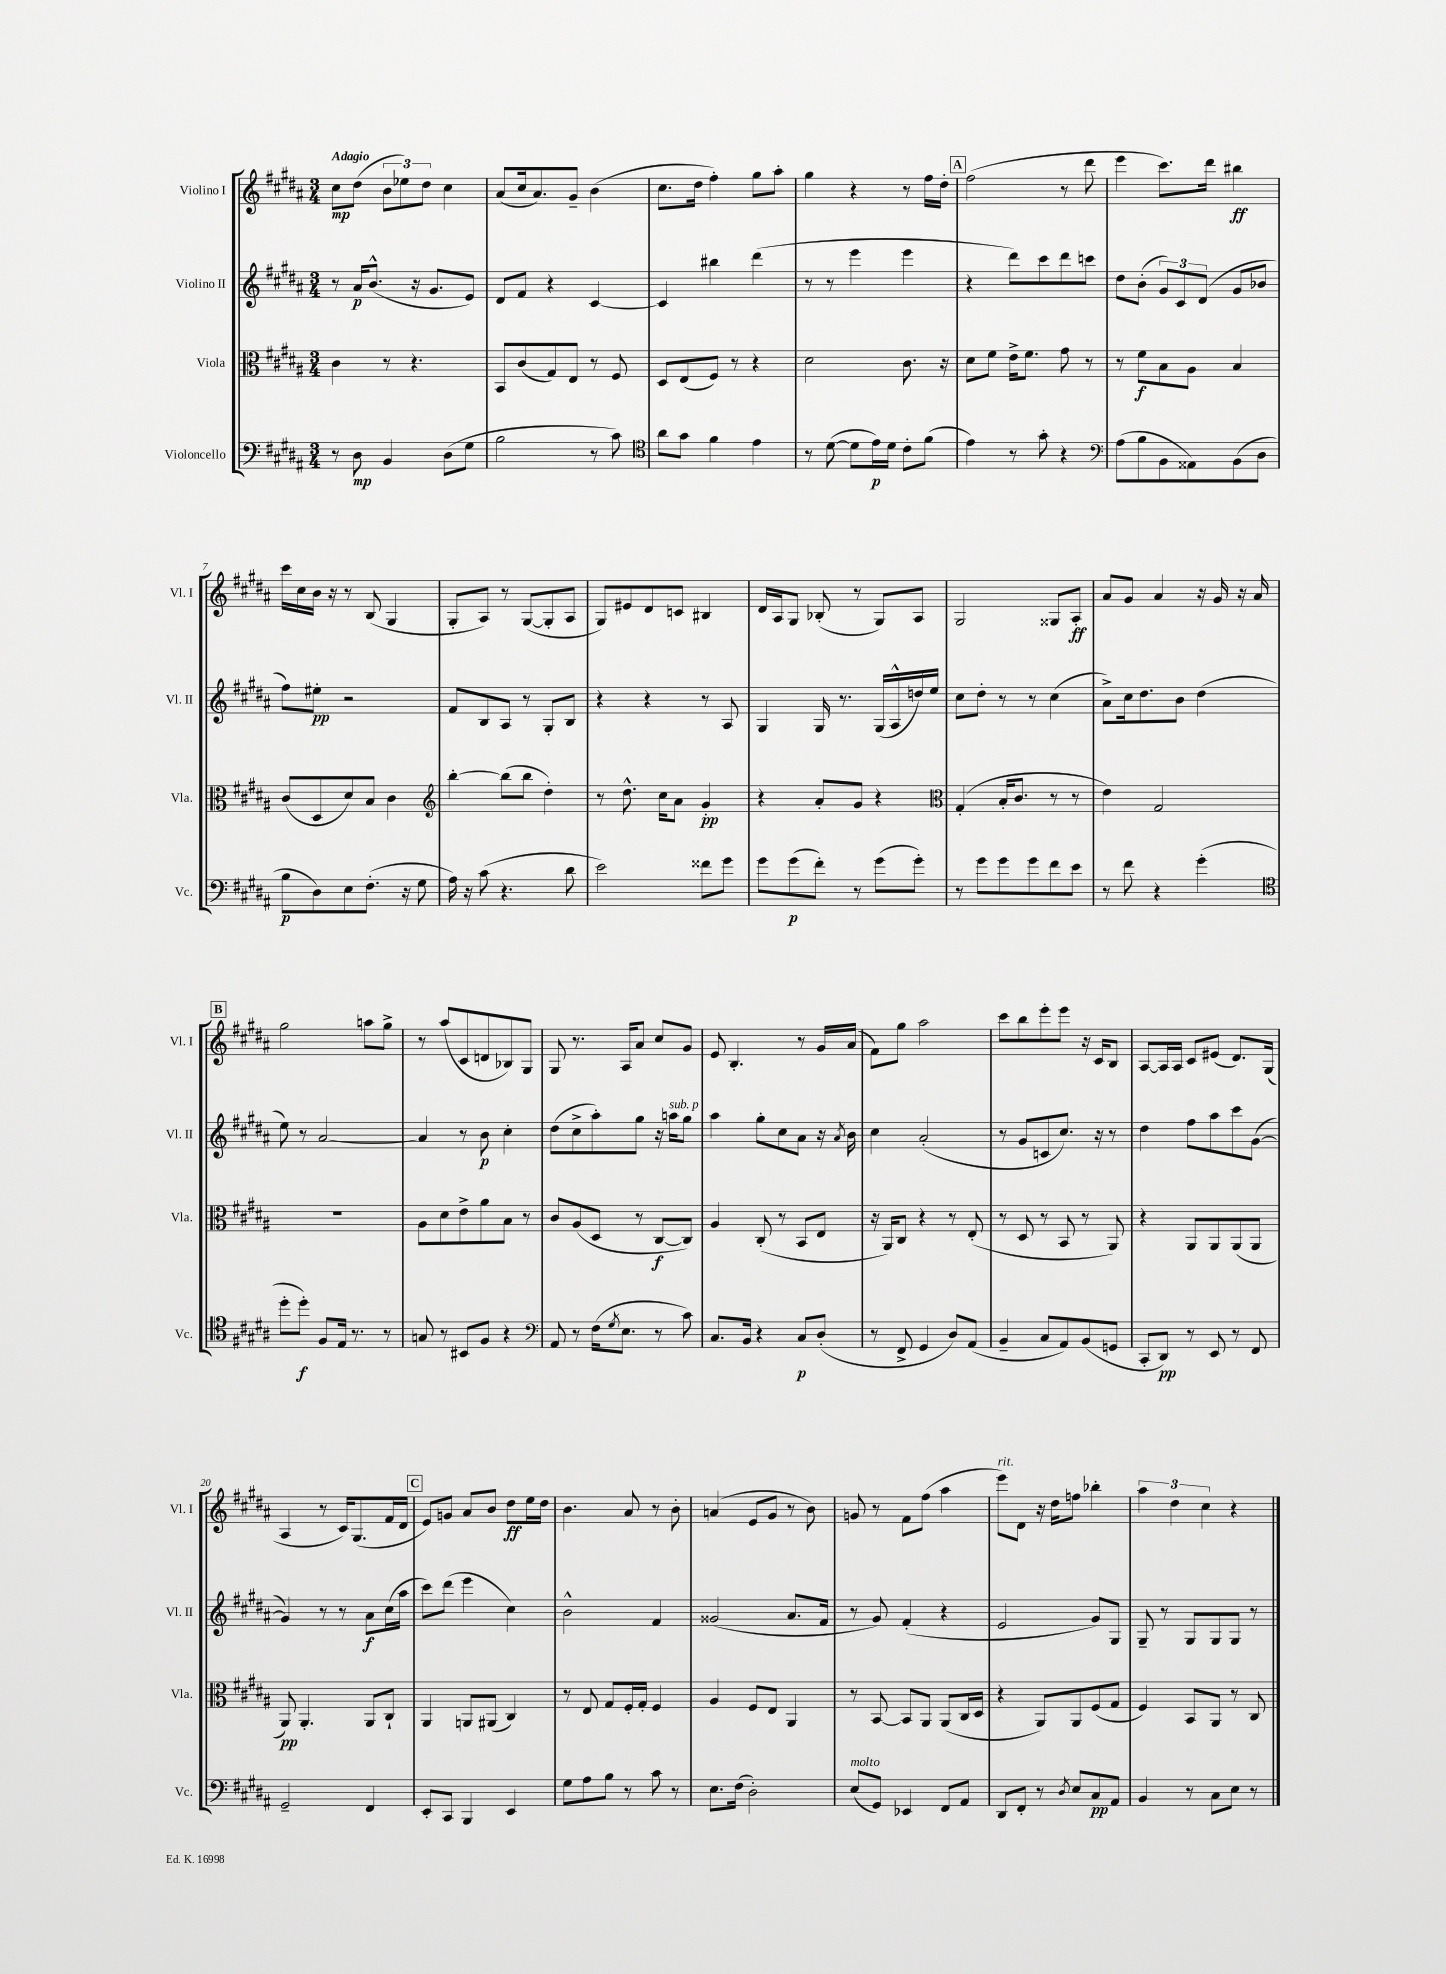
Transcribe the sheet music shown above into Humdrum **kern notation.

**kern	**dynam	**kern	**dynam	**kern	**dynam	**kern	**dynam
*part4	*part4	*part3	*part3	*part2	*part2	*part1	*part1
*staff4	*staff4	*staff3	*staff3	*staff2	*staff2	*staff1	*staff1
*I"Violoncello	*	*I"Viola	*	*I"Violino II	*	*I"Violino I	*
*I'Vc.	*	*I'Vla.	*	*I'Vl. II	*	*I'Vl. I	*
*clefF4	*	*clefC3	*	*clefG2	*	*clefG2	*
*k[f#c#g#d#a#]	*	*k[f#c#g#d#a#]	*	*k[f#c#g#d#a#]	*	*k[f#c#g#d#a#]	*
*M3/4	*	*M3/4	*	*M3/4	*	*M3/4	*
=1	=1	=1	=1	=1	=1	=1	=1
!	!	!	!	!	!	!LO:TX:a:B:t=Adagio	!
8r	.	4c#\	.	8r	.	8cc#\L	mp
8D#\	mp	.	.	16a#/KL	p	(8dd#\J	.
.	.	.	.	(8.b^^/J	.	.	.
4BB/	.	8r	.	.	.	12b\L	.
.	.	.	.	.	.	12ee-X\)	.
.	.	4.r	.	16r	.	.	.
.	.	.	.	.	.	12dd#\J	.
.	.	.	.	8.g#/L	.	.	.
(8D#\L	.	.	.	.	.	4cc#\	.
8G#\J	.	.	.	8e/J)	.	.	.
=2	=2	=2	=2	=2	=2	=2	=2
2B\	.	8BB/L	.	8d#/L	.	(8a#/L	.
.	.	(8c#/	.	8f#/J	.	16cc#/k	.
.	.	.	.	.	.	8.a#/)	.
.	.	8G#/)	.	4r	.	.	.
.	.	8E/J	.	.	.	8g#~/J	.
8r	.	8r	.	[4c#/	.	(4b\	.
8c#\)	.	8F#/	.	.	.	.	.
=3	=3	=3	=3	=3	=3	=3	=3
*clefC4	*	*	*	*	*	*	*
8a#\L	.	8D#/L	.	4c#/]	.	8.cc#\L	.
8g#\J	.	(8E/	.	.	.	.	.
.	.	.	.	.	.	16dd#\Jk	.
4f#\	.	8F#/J)	.	4bb#X\	.	4ff#'\)	.
.	.	8r	.	.	.	.	.
4e\	.	4r	.	(4ddd#\	.	8gg#\L	.
.	.	.	.	.	.	8aa#'\J	.
=4	=4	=4	=4	=4	=4	=4	=4
8r	.	2d#\	.	8r	.	4gg#\	.
([8d#\	.	.	.	8r	.	.	.
8d#\L]	.	.	.	4eee\	.	4r	.
16e\L)	p	.	.	.	.	.	.
16d#\JJ	.	.	.	.	.	.	.
8c#'\L	.	8.c#\	.	4eee\	.	8r	.
(8f#\J	.	.	.	.	.	16ff#\LL	.
.	.	16r	.	.	.	16dd#'\JJ	.
!!LO:REH:place=s1:t=A
=5	=5	=5	=5	=5	=5	=5	=5
4e\)	.	8d#\L	.	4r	.	(2ff#\	.
.	.	8f#\J	.	.	.	.	.
8r	.	16e^\KL	.	8ddd#\L)	.	.	.
.	.	8.f#\J	.	.	.	.	.
8g#'\	.	.	.	8ccc#\	.	.	.
4r	.	8g#\	.	8ddd#\	.	8r	.
.	.	8r	.	8cccn\J	.	8ddd#\	.
=6	=6	=6	=6	=6	=6	=6	=6
*clefF4	*	*	*	*	*	*	*
(8A#\L	.	8r	.	8dd#\L	.	4eee\	.
8B\	.	8f#\L	f	(8b'\J	.	.	.
8BB\	.	8B\	.	12g#/L)	.	8.ccc#\L)	.
.	.	.	.	12c#/	.	.	.
8AA##X\)	.	8A#\J	.	.	.	.	.
.	.	.	.	(12d#/J	.	.	.
.	.	.	.	.	.	16ddd#\Jk	.
(8BB\	.	4B/	.	8g#/L	.	4bb#X\	ff
8D#\J	.	.	.	8b-X/J	.	.	.
!!LO:LB:g=z
=7	=7	=7	=7	=7	=7	=7	=7
8B\L	p	(8c#/L	.	8ff#\L)	.	16ccc#\LL	.
.	.	.	.	.	.	16cc#\	.
8D#\)	.	8D#/	.	8ee#X'\J	pp	16b\JJ	.
.	.	.	.	.	.	16r	.
8E\	.	8d#/)	.	2r	.	8r	.
(8.F#'\J	.	8B/J	.	.	.	(8B/	.
.	.	4c#\	.	.	.	4G#/	.
16r	.	.	.	.	.	.	.
8G#\	.	.	.	.	.	.	.
=8	=8	=8	=8	=8	=8	=8	=8
*	*	*clefG2	*	*	*	*	*
16A#\)	.	[4bb'\	.	8f#/L	.	8G#'/L	.
16r	.	.	.	.	.	.	.
(8c#\	.	.	.	8B/	.	8A#/J)	.
4.r	.	(8bb\L]	.	8A#/J	.	8r	.
.	.	8bb\J	.	8r	.	([8G#/L	.
.	.	4dd#'\)	.	8G#'/L	.	8G#'/]	.
8d#\	.	.	.	8B/J	.	8A#/J	.
=9	=9	=9	=9	=9	=9	=9	=9
2e\)	.	8r	.	4r	.	8G#/L)	.
.	.	8.dd#^^\	.	.	.	8e#X/	.
.	.	.	.	4r	.	8d#/	.
.	.	16cc#\KL	.	.	.	.	.
.	.	8a#\J	.	.	.	8cn/J	.
8f##X\L	.	4g#'/	pp	8r	.	4B#X/	.
8g#\J	.	.	.	8A#/	.	.	.
=10	=10	=10	=10	=10	=10	=10	=10
8g#\L	.	4r	.	4G#/	.	16d#/LL	.
.	.	.	.	.	.	16A#/J	.
(8g#\	p	.	.	.	.	8G#/J	.
8f#'\J)	.	8a#'/L	.	16G#/	.	(8B-X'/	.
.	.	.	.	8.r	.	.	.
8r	.	8g#/J	.	.	.	8r	.
(8g#\L	.	4r	.	(16G#/LL	.	8G#/L)	.
.	.	.	.	16A#^^/	.	.	.
8g#'\J)	.	.	.	16ddn/)	.	8A#/J	.
.	.	.	.	16ee/JJ	.	.	.
=11	=11	=11	=11	=11	=11	=11	=11
*	*	*clefC3	*	*	*	*	*
8r	.	(4G#'/	.	8cc#\L	.	2G#/	.
8g#\L	.	.	.	8dd#'\J	.	.	.
8g#\	.	16B'/KL	.	8r	.	.	.
.	.	8.c#/J	.	.	.	.	.
8g#\	.	.	.	8r	.	.	.
8f#\	.	8r	.	(4cc#\	.	8G##X/L	.
8e\J	.	8r	.	.	.	8A#'/J	ff
=12	=12	=12	=12	=12	=12	=12	=12
8r	.	4e\)	.	8a#^\L)	.	8a#/L	.
8f#\	.	.	.	16cc#\k	.	8g#/J	.
.	.	.	.	8.dd#\	.	.	.
4r	.	2G#/	.	.	.	4a#/	.
.	.	.	.	8b\J	.	.	.
(4g#'\	.	.	.	(4dd#\	.	16r	.
.	.	.	.	.	.	16g#/	.
.	.	.	.	.	.	16r	.
.	.	.	.	.	.	16a#/	.
!!LO:LB:g=z
!!LO:REH:place=s1:t=B
=13	=13	=13	=13	=13	=13	=13	=13
*clefC4	*	*	*	*	*	*	*
8dd#'\L	.	2.r	.	8ee\)	.	2gg#\	.
8dd#'\J)	f	.	.	8r	.	.	.
8F#/L	.	.	.	[2a#/	.	.	.
16E/Jk	.	.	.	.	.	.	.
8.r	.	.	.	.	.	.	.
.	.	.	.	.	.	8aan\L	.
8r	.	.	.	.	.	8gg#^\J	.
=14	=14	=14	=14	=14	=14	=14	=14
8Gn/	.	8A#\L	.	4a#/]	.	8r	.
8r	.	8d#\	.	.	.	(8aa#/L	.
8BB#X/L	.	8e^\	.	8r	.	8c#/	.
8F#/J	.	8a#\	.	8b\	p	8dn/	.
4r	.	8B\J	.	4cc#'\	.	8B-X/)	.
.	.	8r	.	.	.	8G#/J	.
=15	=15	=15	=15	=15	=15	=15	=15
*clefF4	*	*	*	*	*	*	*
8AA#/	.	8c#/L	.	(8dd#\L	.	8G#/	.
8r	.	(8A#/	.	8cc#^\	.	8.r	.
(16F#\KL	.	8D#/J	.	8aa#'\)	.	.	.
8qG#/	.	.	.	.	.	.	.
8.E\J	.	.	.	.	.	16A#/KL	.
.	.	8r	.	8gg#\J	.	8a#/J	.
8r	.	[8C#/L	f	16r	.	8cc#/L	.
!	!	!	!	!LO:TX:a:i:t=sub. p	!	!	!
.	.	.	.	16aan\KL	.	.	.
8c#\)	.	8C#/J])	.	8gg#\J	.	8g#/J	.
=16	=16	=16	=16	=16	=16	=16	=16
8.C#/L	.	4A#/	.	4aa#\	.	8e/	.
.	.	.	.	.	.	4.B'/	.
16BB/Jk	.	.	.	.	.	.	.
4r	.	(8C#'/	.	8gg#'\L	.	.	.
.	.	8r	.	8cc#\	.	.	.
8C#/L	p	8BB/L	.	8a#\J	.	8r	.
(8D#'/J	.	8E/J	.	16r	.	16g#/LL	.
.	.	.	.	8qa#/	.	.	.
.	.	.	.	16b\	.	(16a#/JJ	.
=17	=17	=17	=17	=17	=17	=17	=17
8r	.	16r	.	4cc#\	.	8f#\L)	.
.	.	16AA#/KL)	.	.	.	.	.
8FF#^/	.	8C#/J	.	.	.	8gg#\J	.
4GG#/	.	4r	.	(2a#'/	.	2aa#\	.
8D#/L)	.	8r	.	.	.	.	.
(8AA#/J	.	(8E'/	.	.	.	.	.
=18	=18	=18	=18	=18	=18	=18	=18
4BB~/	.	8r	.	8r	.	8ccc#\L	.
.	.	8D#/	.	8g#/L	.	8bb\	.
8C#/L	.	8r	.	8cn/	.	8eee'\	.
8AA#/)	.	8BB/	.	8.cc#/J)	.	8eee\J	.
(8BB/	.	8r	.	.	.	16r	.
.	.	.	.	16r	.	16c#/KL	.
8GGn/J	.	8AA#/)	.	8r	.	8B/J	.
=19	=19	=19	=19	=19	=19	=19	=19
8CC#'/L	.	4r	.	4dd#\	.	[8A#/L	.
8DD#/J)	pp	.	.	.	.	16A#/L]	.
.	.	.	.	.	.	16A#/JJ	.
8r	.	8AA#/L	.	8ff#\L	.	8c#/L	.
8EE/	.	8AA#/	.	8aa#\	.	(8e#X/J	.
8r	.	(8AA#/	.	8ccc#\	.	8.d#/L)	.
8FF#/	.	8AA#/J	.	([8g#\J	.	.	.
.	.	.	.	.	.	(16G#/Jk	.
!!LO:LB:g=z
=20	=20	=20	=20	=20	=20	=20	=20
2GG#~/	.	8AA#/)	pp	4g#/])	.	4A#/	.
.	.	4.AA#'/	.	.	.	.	.
.	.	.	.	8r	.	8r	.
.	.	.	.	8r	.	16c#/KL)	.
.	.	.	.	.	.	(8.G#/	.
4FF#/	.	8AA#/L	.	8a#\L	f	.	.
.	.	8C#`/J	.	(16cc#\L	.	16f#/L	.
.	.	.	.	16aa#\JJ	.	16d#/JJ	.
!!LO:REH:place=s1:t=C
=21	=21	=21	=21	=21	=21	=21	=21
8EE'/L	.	4AA#/	.	8ccc#\L)	.	8e/L)	.
8CC#/J	.	.	.	(8ddd#\J	.	8gn/J	.
4BBB/	.	8AAn/L	.	4eee\	.	8a#/L	.
.	.	(8AA#X/J	.	.	.	8b/J	.
4EE/	.	4C#/)	.	4cc#\)	.	8dd#\L	ff
.	.	.	.	.	.	16ee\L	.
.	.	.	.	.	.	16dd#\JJ	.
=22	=22	=22	=22	=22	=22	=22	=22
8G#\L	.	8r	.	2b^^\	.	4.b\	.
8A#\	.	8E/	.	.	.	.	.
8B\J	.	8G#/L	.	.	.	.	.
8r	.	16F#'/L	.	.	.	8a#/	.
.	.	16G#'/JJ	.	.	.	.	.
8c#\	.	4F#/	.	4f#/	.	8r	.
8r	.	.	.	.	.	8b'\	.
=23	=23	=23	=23	=23	=23	=23	=23
8.E\L	.	4A#/	.	(2g##X/	.	(4an/	.
(16F#\Jk	.	.	.	.	.	.	.
2D#'\)	.	8F#/L	.	.	.	8e/L	.
.	.	8E/J	.	.	.	8g#/J	.
.	.	4AA#/	.	8.a#/L	.	8r	.
.	.	.	.	.	.	8b\)	.
.	.	.	.	16f#/Jk	.	.	.
=24	=24	=24	=24	=24	=24	=24	=24
!LO:TX:a:i:t=molto	!	!	!	!	!	!	!
(8E/L	.	8r	.	8r	.	8gn/	.
8GG#/J)	.	[8BB/	.	8g#/)	.	8r	.
4EE-X/	.	8BB/L]	.	(4f#'/	.	8f#\L	.
.	.	8AA#/J	.	.	.	(8ff#\J	.
8FF#/L	.	(8AA#/L	.	4r	.	4aa#\	.
8AA#/J	.	16C#/L	.	.	.	.	.
.	.	16D#/JJ	.	.	.	.	.
=25	=25	=25	=25	=25	=25	=25	=25
!	!	!	!	!	!	!LO:TX:a:i:t=rit.	!
8DD#/L	.	4r	.	2e/	.	8eee\L)	.
8FF#'/J	.	.	.	.	.	8d#\J	.
8r	.	8AA#/L)	.	.	.	16r	.
.	.	.	.	.	.	16dd#\KL	.
8qD#/	.	.	.	.	.	.	.
8E/L	.	8AA#/	.	.	.	8ffn\J	.
8C#/	pp	(8F#/	.	8g#/L)	.	4bb-X'\	.
8AA#/J	.	8G#/J	.	8G#/J	.	.	.
=26	=26	=26	=26	=26	=26	=26	=26
4BB/	.	4F#/)	.	8G#~/	.	6aa#\	.
.	.	.	.	8r	.	.	.
.	.	.	.	.	.	6dd#\	.
8r	.	8BB/L	.	8G#/L	.	.	.
.	.	.	.	.	.	6cc#\	.
8C#\L	.	8AA#/J	.	8G#/	.	.	.
8E\J	.	8r	.	8G#/J	.	4r	.
8r	.	8C#/	.	8r	.	.	.
==	==	==	==	==	==	==	==
*-	*-	*-	*-	*-	*-	*-	*-
